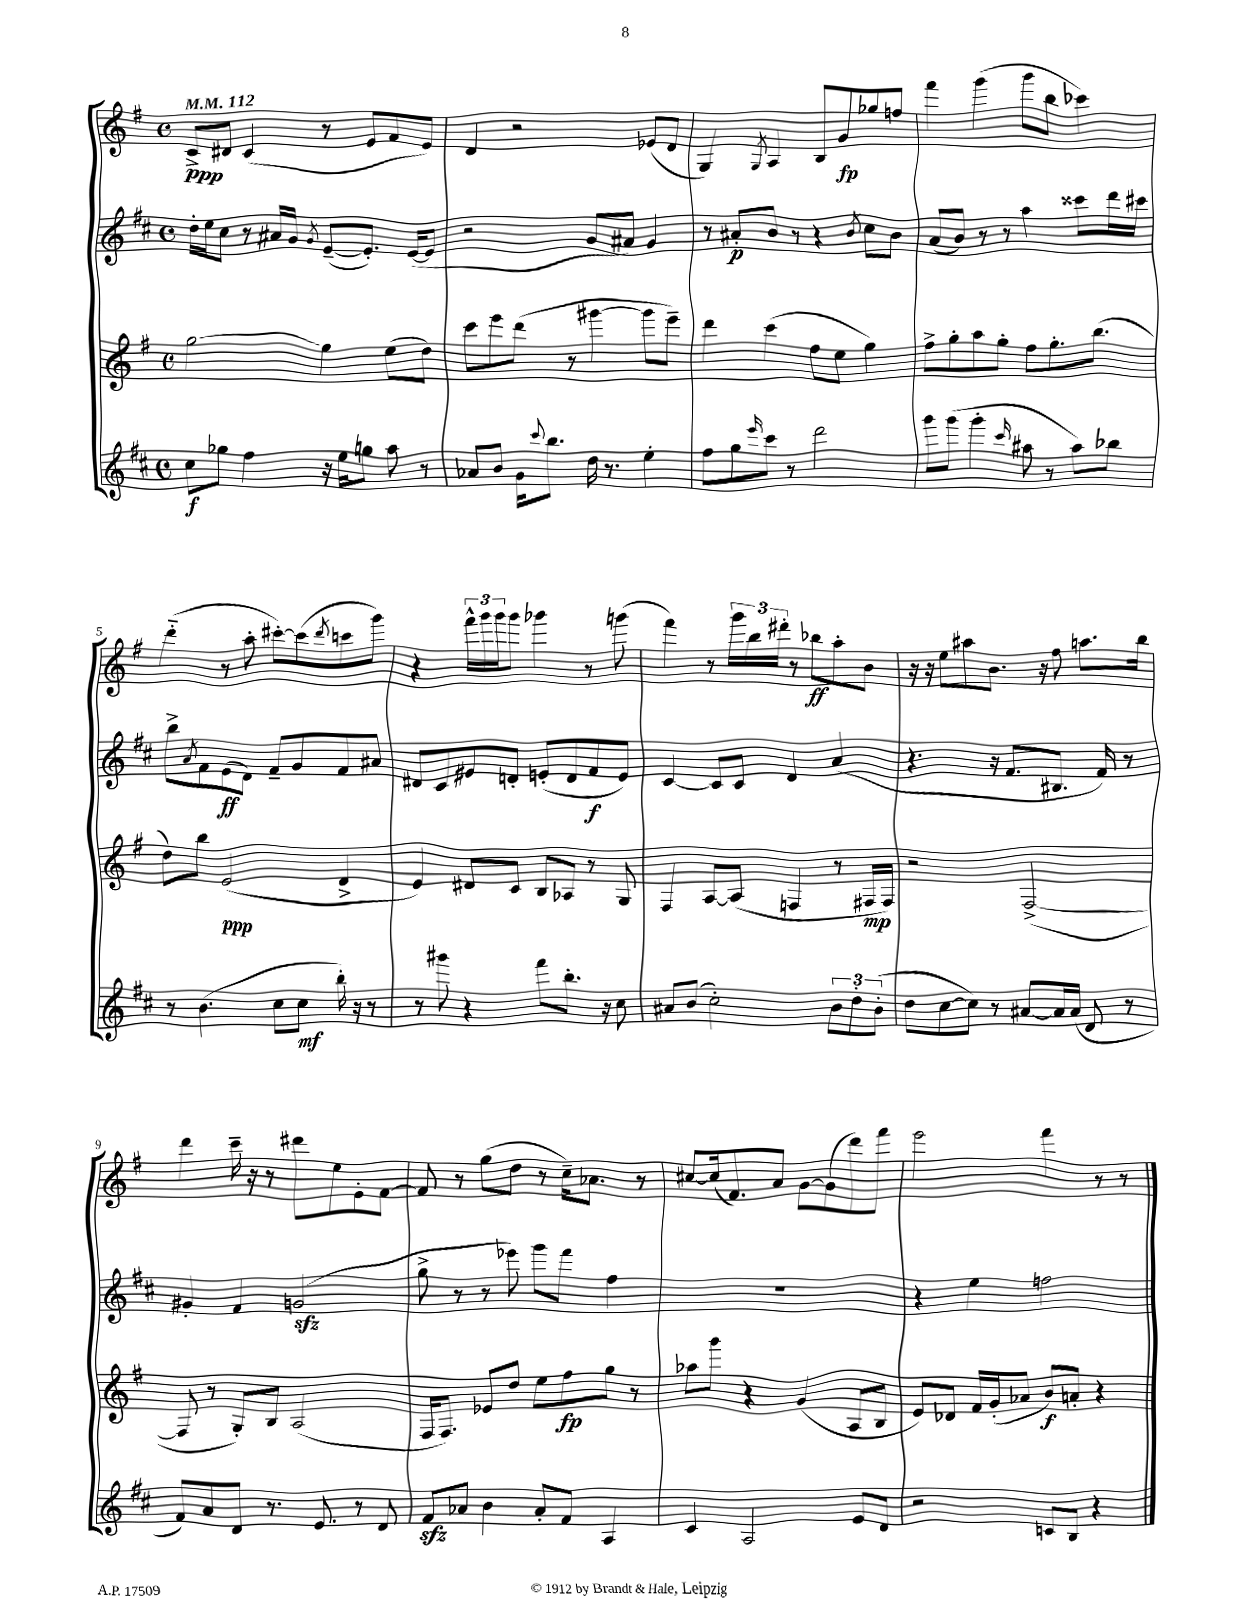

**kern	**kern	**kern	**kern
*staff4	*staff3	*staff2	*staff1
*clefG2	*clefG2	*clefG2	*clefG2
*k[f#c#]	*k[f#]	*k[f#c#]	*k[f#]
*M4/4	*M4/4	*M4/4	*M4/4
*met(c)	*met(c)	*met(c)	*met(c)
*MM112	*MM112	*MM112	*MM112
8cc#	[2gg	16dd'	8c^
.	.	16ee	.
8gg-	.	8cc#	8d#
4ff#	.	8r	(4c
.	.	16a#	.
.	.	16g	.
.	.	8qg	.
16r	4gg]	([8e~	8r
16ee	.	.	.
8gg	.	8.e'])	8e
8aa	(8ee	.	8f#
.	.	([16e	.
8r	8dd)	8e]	8e)
=	=	=	=
8a-	8ccc	2r	4d
8b	8eee	.	.
16g	(8ddd	.	2r
8qqccc#	.	.	.
8.bb	.	.	.
.	8r	.	.
16dd	[4ggg#	8g	.
8.r	.	.	.
.	.	8a#)	.
4ee'	8ggg#]	4g	(8e-
.	8eee~)	.	8d
=	=	=	=
8ff#	4ddd	8r	4G)
8gg	.	8a#'	.
16qqeee	.	.	8qG
8ccc#	(4ccc	8b	4A
8r	.	8r	.
2ddd	8ff#	4r	8B
.	8ee	.	8g
.	.	8qb	.
.	4gg)	8cc#	8gg-
.	.	8b	8ff
=	=	=	=
8ggg	8ff#^	(8a	4fff#
(8ggg	8gg'	8b)	.
4ggg'	8aa	8r	(4ggg
.	8gg'	8r	.
16qqccc#	.	.	.
8aa#	8ff#	4aa	8ggg
8r	8.gg'	.	8bb
8aa#)	.	8ccc##	4ccc-)
.	(8.bb	.	.
8bb-	.	16ddd	.
.	.	16ccc#	.
=	=	=	=
8r	8dd)	8bb^	(4ddd'~
.	.	8qa	.
(4.b	8bb	8f#	.
.	(2e	(8e	8r
.	.	8d)	8aa'
8cc#	.	8f#~	[8ccc#')
8cc#	.	8g	(8ccc#]
.	.	.	8qddd
16bb')	4d^	8f#	8ccc
16r	.	.	.
8r	.	8a#	8ggg)
=	=	=	=
8r	4e)	8d#	4r
8ggg#	.	8c#	.
4r	8d#	8e#	24fff#^^
.	.	.	24ggg
.	.	.	24ggg
.	8c	8d'	8ggg
8fff#	8B	(8e'	4ggg-
8.bb'	8A-	8d	.
.	8r	8f#	8r
16r	.	.	.
8cc#	8G	8e)	(8ggg
=	=	=	=
8a#	4F#	[4c#	4fff#)
(8b	.	.	.
2cc#')	[8A	8c#]	8r
.	(8A]	8c#	24ggg
.	.	.	24bb
.	.	.	24ddd#'
.	4F	4d	8r
.	.	.	8bb-
12b	8r	(4a	8aa'
12dd'	.	.	.
.	16F#	.	8b
(12b'	.	.	.
.	16F#)	.	.
=	=	=	=
8dd	2r	4.r	16r
.	.	.	16r
[8cc#	.	.	8ee
8cc#])	.	.	8aa#
8r	.	16r	8.b
.	.	8.f#	.
[8a#	([2F#^	.	.
.	.	.	16r
16a#]	.	8.B#	8ff#
(16a#	.	.	.
8d	.	.	8.aa
.	.	16f#)	.
8r	.	8r	.
.	.	.	16bb
=	=	=	=
8f#)	8F#]	4g#'	4ddd
8a	8r	.	.
8d	8G')	4f#	16ccc~
.	.	.	16r
8.r	8B	.	8r
.	(2A	(2g	8ddd#
8.e	.	.	.
.	.	.	8ee
8r	.	.	8e'
8d	.	.	[8f#
=	=	=	=
8f#	16F#	8gg^	8f#]
.	8.F#)	.	.
8a-	.	8r	8r
4b	8e-	8r	(8gg
.	8dd	8eee-)	8dd
8a-'	8ee	8ggg	8r
8f#	8ff#	8fff#	16cc~)
.	.	.	8.a-
4A	8gg	4ff#	.
.	8r	.	8r
=	=	=	=
4c#	8aa-	1r	[8cc#
.	8ggg	.	(16cc#]
.	.	.	8.f#)
2A	4r	.	.
.	.	.	8a
.	(4g	.	[8g
.	.	.	(8g]
8e	8A	.	8ddd)
8d	8B	.	8fff#
=	=	=	=
2r	8e)	4r	2eee
.	8d-	.	.
.	16f#	4ee	.
.	(16g'	.	.
.	8a-	.	.
8c	8b)	2ff	4fff#
8B	8a'	.	.
4r	4r	.	8r
.	.	.	8r
==	==	==	==
*-	*-	*-	*-
